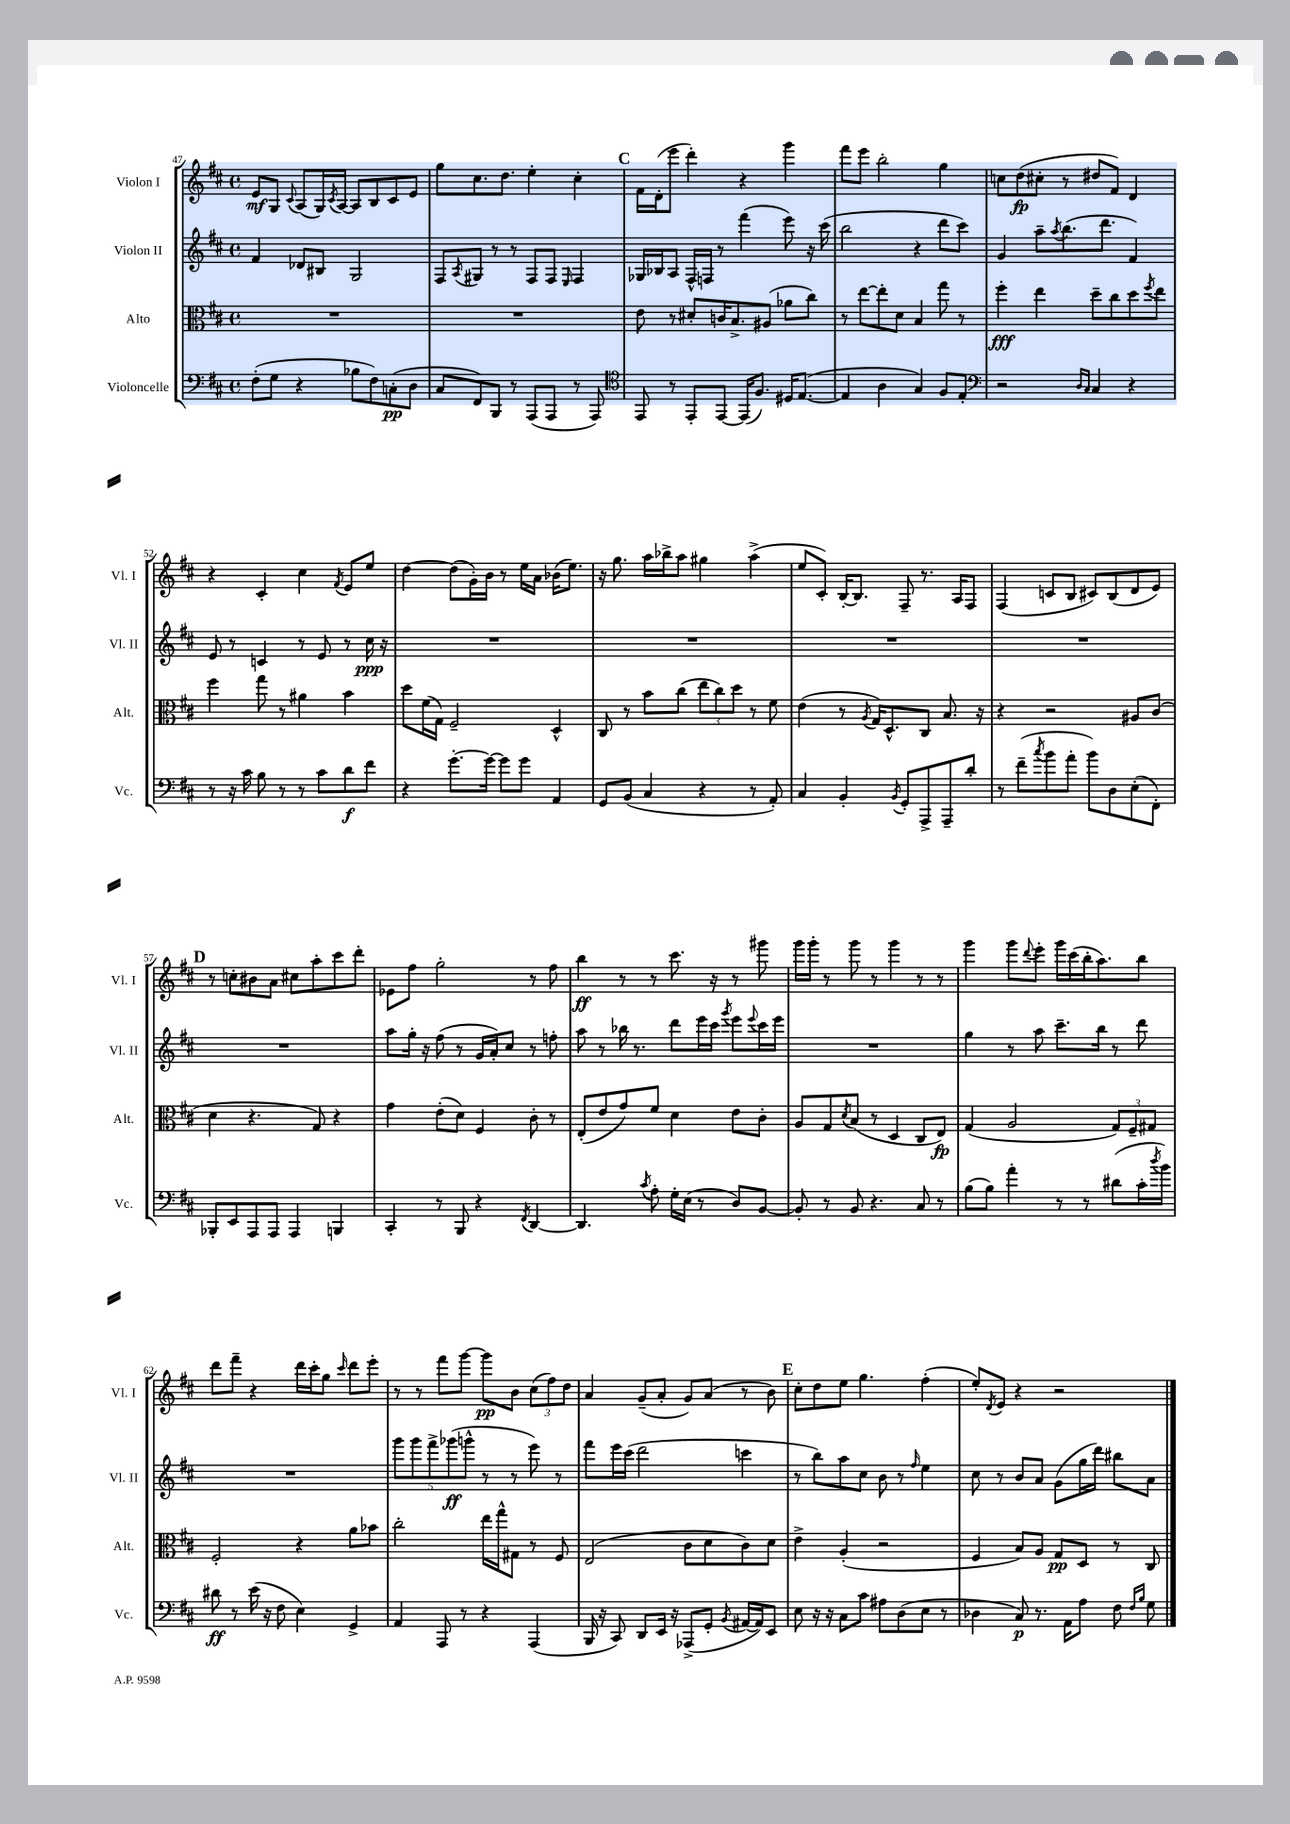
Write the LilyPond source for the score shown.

<<
\new StaffGroup <<
\new Staff = "s0" \with { instrumentName = "Violon I" shortInstrumentName = "Vl. I" } {
    \clef treble \key d \major \defaultTimeSignature \time 4/4
    e'8\mf g8 \appoggiatura { cis'8 } a8( g16) \acciaccatura { cis'8 } a16~ a8 b8 cis'8 e'8 |
    g''8 cis''8. d''8. e''4-. cis''4-. |
    \mark \markup { \bold "C" } fis'16 d'16-.( e'''8 d'''4-.) r4 g'''4 |
    fis'''8 e'''8 b''2-. g''4 |
    c''8 d''8\fp( cis''8-. r8 dis''8 fis'8) d'4 |
    r4 cis'4-. cis''4 \acciaccatura { fis'8 } e'8 e''8 |
    d''4~ d''8( g'16-.) b'16 r8 e''16 a'16 bes'16( e''8.) |
    r16 g''8. a''16 bes''16-> a''8 gis''4 a''4->( |
    e''8 cis'8-.) b16~-. b8. fis8-- r8. a16 fis8 |
    fis4( c'8 b8 cis'8) b8( d'8 e'8) |
    \mark \markup { \bold "D" } r8 c''8-. bis'8 a'8 cis''8 a''8-. cis'''8 d'''8-. |
    ees'8 fis''8 g''2-. r8 fis''8 |
    b''4\ff r8 r8 cis'''8. r16 r8 gis'''8 |
    g'''16 g'''16-. r8 g'''8 r8 g'''4 r8 r8 |
    g'''4 g'''8 \appoggiatura { d'''8 } e'''8-. g'''16 cis'''16( b''16-. a''8.) b''8 |
    d'''8 fis'''8-- r4 d'''16 cis'''16-. g''8 \grace { cis'''16 } d'''8 e'''8-. |
    r8 r8 fis'''8 g'''8~ g'''8\pp b'8 \tuplet 3/2 { cis''8( fis''8) d''8 } |
    a'4 g'8--( a'8-. g'8) a'8( r8 b'8) |
    \mark \markup { \bold "E" } cis''8-. d''8 e''8 g''4. fis''4-.( |
    e''8-.) \acciaccatura { d'8 } e'8 r4 r2 \bar "|." |
}
\new Staff = "s1" \with { instrumentName = "Violon II" shortInstrumentName = "Vl. II" } {
    \clef treble \key d \major \defaultTimeSignature \time 4/4
    fis'4 des'8 bis8 g2 |
    fis8 \acciaccatura { a8 } gis8 r8 r8 fis8 fis8 \grace { e16 } fis4 |
    \mark \markup { \bold "C" } ges16 bes16 a8 fis16-^ f16 r8 fis'''4( e'''8) r16 cis'''16( |
    b''2 r4 d'''8 cis'''8) |
    g'4 a''8-- \acciaccatura { a''8 } b''8.( d'''8. fis'4) |
    e'8 r8 c'4 r8 e'8 r8 cis''16\ppp r16 |
    R1 |
    R1 |
    R1 |
    R1 |
    \mark \markup { \bold "D" } R1 |
    a''8 g''16-. r16 fis''8( r8 g'16 a'16-.) cis''8 r8 f''8-. |
    a''8 r8 bes''16 r8. d'''8 e'''16 cis'''16 \acciaccatura { g'''8 } e'''8 \appoggiatura { e'''8 } cis'''16 e'''16 |
    R1 |
    g''4 r8 a''8 cis'''8.-- b''16 r8 d'''8 |
    R1 |
    \tuplet 5/4 { g'''8 g'''8 fis'''8-> ges'''8\ff( g'''8-^ } r8 r8 e'''8) r8 |
    fis'''8 e'''16 cis'''16( d'''2 c'''4 |
    \mark \markup { \bold "E" } r8 b''8) a''8 cis''8 b'8 r8 \grace { fis''16 } e''4 |
    cis''8 r8 b'8 a'8 g'8( g''16 d'''16) bis''8 a'8 \bar "|." |
}
\new Staff = "s2" \with { instrumentName = "Alto" shortInstrumentName = "Alt." } {
    \clef alto \key d \major \defaultTimeSignature \time 4/4
    R1 |
    R1 |
    \mark \markup { \bold "C" } e'8 r8 dis'8-. c'16 b8.-> ais8( aes'8 cis''8) |
    r8 e''8~ e''8-. d'8 b4 g''8 r8 |
    fis''4-.\fff e''4 d''8-- cis''8 d''8 \acciaccatura { fis''8 } e''8 |
    fis''4 g''8 r8 ais'4 b'4 |
    d''8 fis'16( g16) fis2-- d4-^ |
    cis8 r8 b'8 cis''8( \tuplet 3/2 { e''8 cis''8) d''8 } r8 fis'8 |
    e'4( r8 \acciaccatura { a8 } g16) d8.-^ cis8 b8. r16 |
    r4 r2 ais8 cis'8( |
    \mark \markup { \bold "D" } d'4 r4. g8) r4 |
    g'4 e'8-.( d'8) fis4 cis'8-. r8 |
    e8-.( e'8 g'8) fis'8 d'4 e'8 cis'8-. |
    a8 g8 \acciaccatura { d'8 } b8( r8 d4 cis8 e8\fp) |
    g4( a2 \tuplet 3/2 { g8) fis8-- gis8 } |
    fis2-. r4 a'8 bes'8 |
    cis''2-. e''16 g''16-^ gis8 r8 fis8 |
    e2( cis'8 d'8 cis'8) d'8 |
    \mark \markup { \bold "E" } e'4-> a4-.( r2 |
    fis4 b8) a8 g8\pp d8 r8 cis8 \bar "|." |
}
\new Staff = "s3" \with { instrumentName = "Violoncelle" shortInstrumentName = "Vc." } {
    \clef bass \key d \major \defaultTimeSignature \time 4/4
    fis8-.( g8 r4 bes8 fis8) c8-.\pp( d8 |
    cis8 fis,8) b,,8 r8 a,,8( a,,8 r8 a,,8) |
    \mark \markup { \bold "C" } \clef tenor e,8 r8 e,8-. e,8~ e,16( fis8.) dis16 e8.~( |
    e4 a4 g4) fis8 e8-. |
    \clef bass r2 \grace { d16 cis16 } cis4 r4 |
    r8 r16 cis'16 b8 r8 r8 cis'8 d'8\f fis'8 |
    r4 g'8.~-. g'16~ g'8 g'8 a,4 |
    g,8 b,8( cis4 r4 r8 a,8-.) |
    cis4 b,4-. \acciaccatura { b,8 } g,8-. a,,8-> a,,8-- d'8-. |
    r8 fis'8--( \acciaccatura { cis''8 } b'8 a'8-. b'8) d8 e8-.( fis,8-.) |
    \mark \markup { \bold "D" } bes,,8-. e,8 a,,8 a,,8 a,,4 b,,4 |
    cis,4-. r8 b,,8 r4 \acciaccatura { fis,8 } d,4~ |
    d,4. \acciaccatura { cis'8 } a8-. g16-. e16( r8 d8) b,8~ |
    b,8-. r8 b,8 r4. cis8 r8 |
    b8( b8) a'4-. r8 r8 dis'8( cis'16-. \acciaccatura { d''8 } b'16) |
    dis'8\ff r8 e'16( r16 fis8 e4) g,4-> |
    a,4 a,,8 r8 r4 a,,4( |
    b,,16 r16 cis,8) d,8 e,16 r16 aes,,8->( g,8-. \acciaccatura { b,8 } ais,16~ ais,16) e,8 |
    \mark \markup { \bold "E" } e8 r16 r16 cis8 cis'8 ais8 d8( e8 r8 |
    des4 cis8\p) r8. a,16 a8 fis8 \grace { fis16 b16 } g8 \bar "|." |
}
>>
>>
\layout { \context { \Score currentBarNumber = #47 } }
